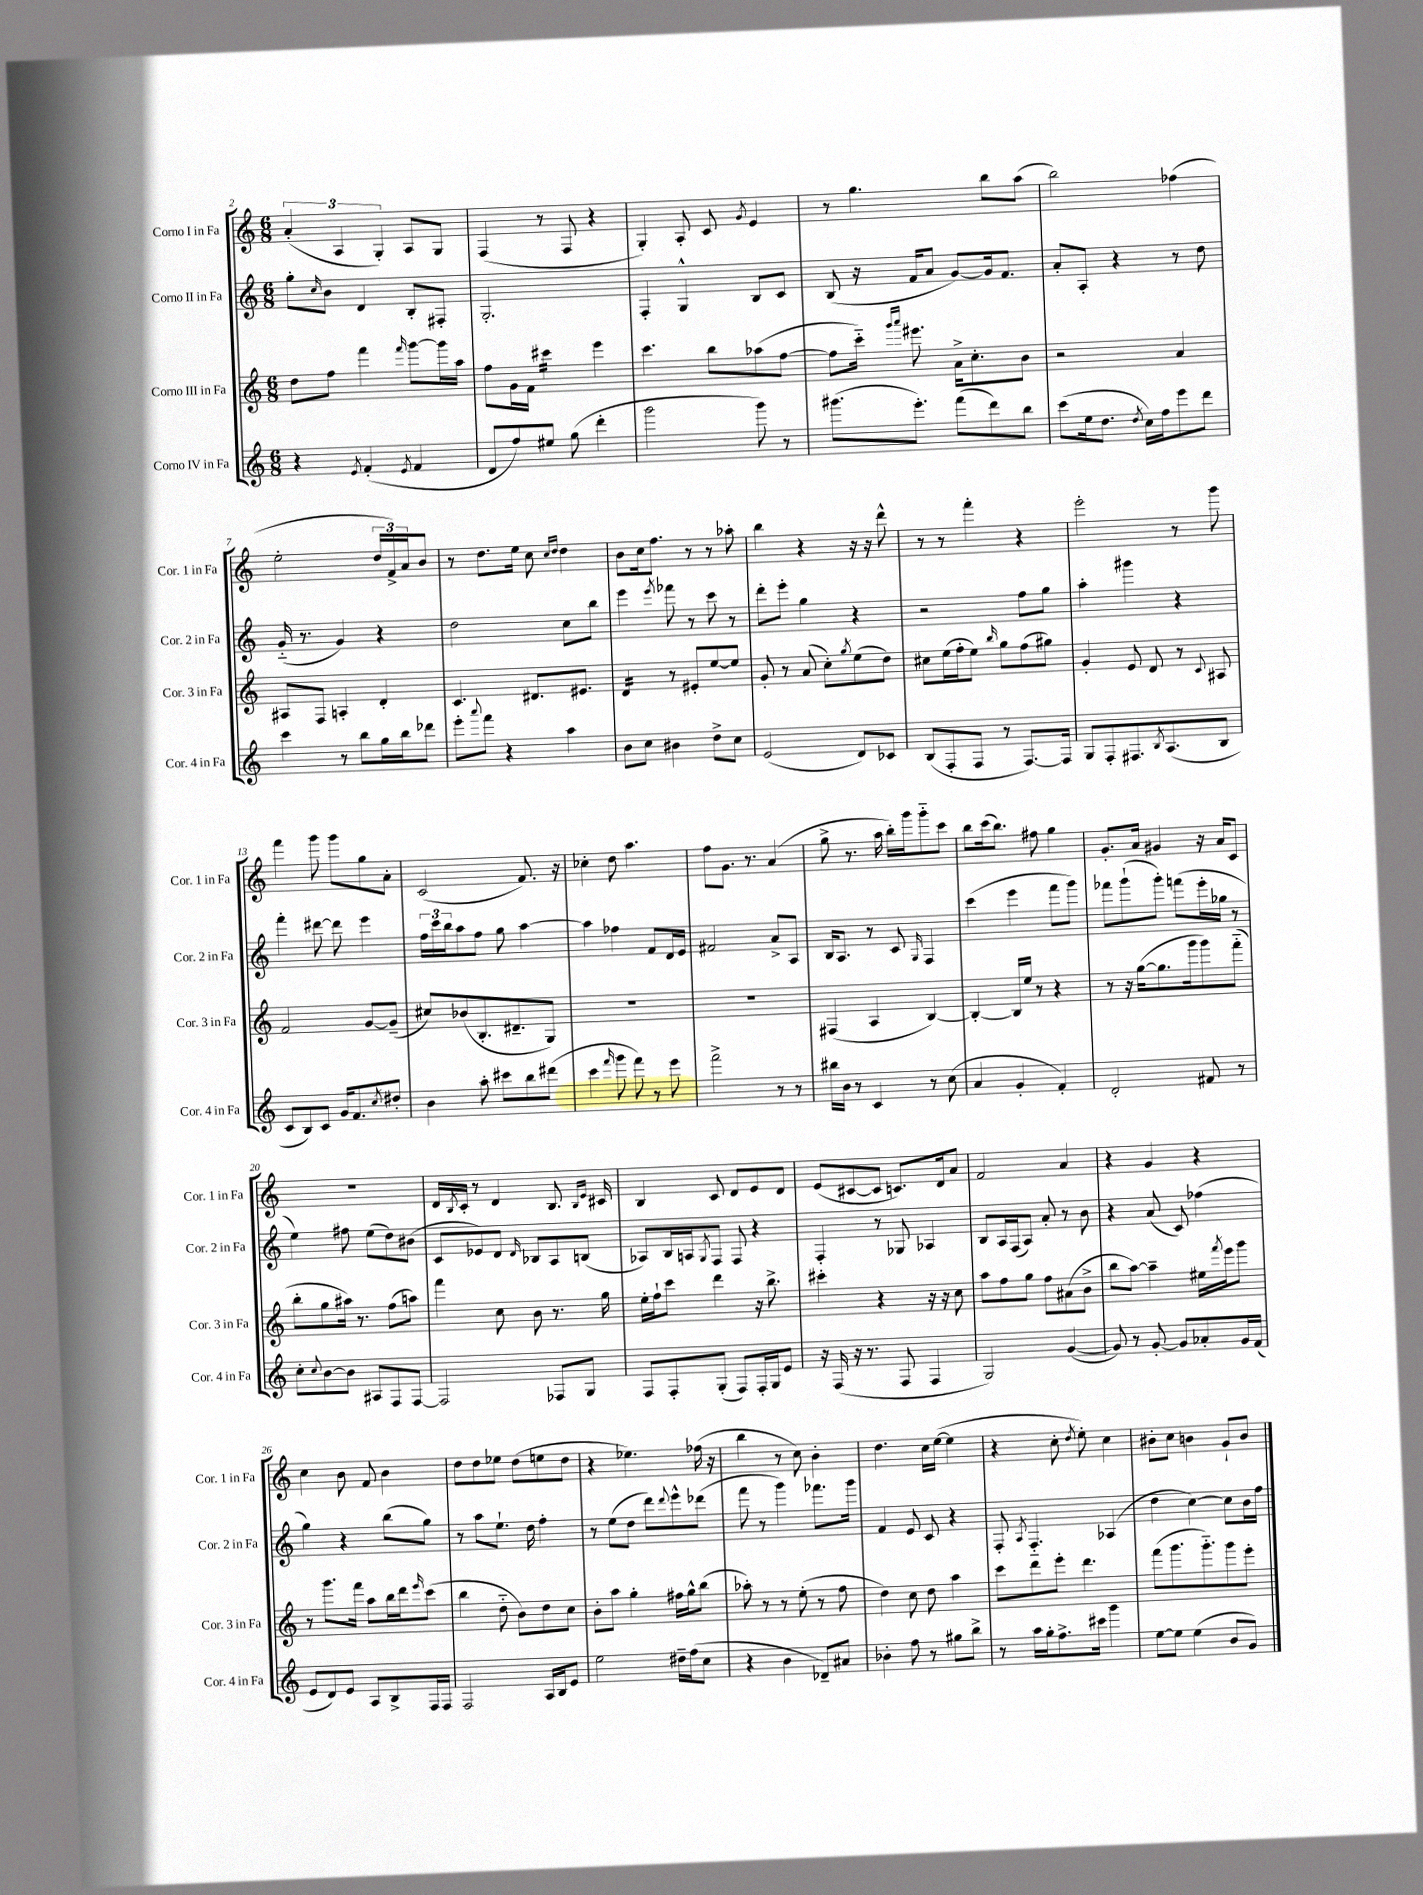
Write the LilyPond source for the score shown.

<<
\new StaffGroup <<
\new Staff = "s0" \with { instrumentName = "Corno I in Fa" shortInstrumentName = "Cor. 1 in Fa" } {
    \clef treble \key c \major \numericTimeSignature \time 6/8
    \tuplet 3/2 { a'4-.( a4 g4-.) } a8 g8 |
    f4( r8 f8 r4 |
    g4-.) a8-. c'8 \acciaccatura { g'8 } e'4 |
    r8 g''4. b''8 a''8( |
    b''2) fes''4( |
    e''2-. \tuplet 3/2 { d''16 f'16->) a'16 } b'8 |
    r8 d''8. e''16 c''8 \grace { c''16 d''16 } d''4 |
    b'8 c''16 f''8. r8 r8 aes''8-. |
    b''4 r4 r16 r16 d'''8-^ |
    r8 r8 f'''4-. r4 |
    e'''2-. r8 g'''8 |
    f'''4 g'''8 g'''8 g''8 a'8-. |
    c'2( f'8.) r16 |
    ces''4-. d''8 a''4. |
    f''8 g'8. r8. a'4( |
    g''8-> r8. a''16 b''16-.) g'''16 g'''8-_ c'''8 |
    b''8 c'''16( b''8.) fis''8 g''4 |
    g'8.-. a'16 gis'4 r16 a'16 c'8 |
    R2. |
    d'16 \acciaccatura { b8 } c'16-. r8 d'4 b8. \grace { b16 e'16 } cis'16 |
    b4 c'8 d'8 e'8 d'8 |
    e'8( cis'8~ cis'8 c'8.) d'16 a'8 |
    f'2 a'4 |
    r4 g'4 r4 |
    c''4 b'8 f'8 b'4 |
    d''8 d''8 ees''8 d''8( e''8 d''8 |
    r4 ees''4.) fes''16( r16 |
    b''4 r8 c''8) b'4-. |
    d''4. c''16 e''16~( e''4 |
    r4 c''8-. \acciaccatura { d''8 } e''8-.) c''4 |
    bis'8-. c''8 b'4 g'8-! b'8 \bar "|." |
}
\new Staff = "s1" \with { instrumentName = "Corno II in Fa" shortInstrumentName = "Cor. 2 in Fa" } {
    \clef treble \key c \major \numericTimeSignature \time 6/8
    g''8-. \grace { c''16 } b'8 d'4 b8-. fis8-. |
    g2.-. |
    f4-. g4-^ b8 c'8 |
    b8( r16 f'16 a'8 g'8~) g'16 f'8. |
    a'8-. a8-. r4 r8 d''8 |
    g'16-_( r8. g'4) r4 |
    d''2 c''8 b''8 |
    e'''4 \acciaccatura { e'''8 } fes'''8 r8 c'''8 r8 |
    d'''8-. e'''8-. g''4 r4 |
    r2 f''8 g''8 |
    a''4-. gis'''4 r4 |
    f'''4-. dis'''8~ dis'''8 e'''4 |
    \tuplet 3/2 { f''16 c'''16 b''16 } a''8 f''8 g''8 a''4~ |
    a''4 fes''4 f'8 d'16 e'16 |
    fis'2 a'8-> a8 |
    b16 a8. r8 c'8 \grace { g16 } f4 |
    c'''4( e'''4 f'''8 g'''8) |
    fes'''8 g'''8-!( g'''8-.) f'''8( e'''16-. ges''16 r8 |
    e''4) fis''8 e''8( d''8) bis'8( |
    c'8 ees'8) d'8 \grace { d'16 } bes8 a8 b8( |
    aes8) b16 a16 \acciaccatura { g8 } f8 f8 r4 |
    f4-. r8 ges8 aes4 |
    b8 a16 f16( a8) a'8-. r8 b'8 |
    r4 a'8( c'8) fes''4( |
    g''4) r4 b''8( g''8) |
    r8 a''8 e''8.-! d''16 f''4-. |
    r8 e''8( d''8 d'''8) \appoggiatura { d'''8 } e'''8-^ des'''8( |
    f'''8 r8 g'''4) fes'''8. g'''16 |
    f'4 e'8 c'8 r4 |
    f8-. \acciaccatura { a8 } f4.-_ aes4( |
    d''4 c''4~) c''8 b'16 f''16 \bar "|." |
}
\new Staff = "s2" \with { instrumentName = "Corno III in Fa" shortInstrumentName = "Cor. 3 in Fa" } {
    \clef treble \key c \major \numericTimeSignature \time 6/8
    d''8 f''8 f'''4 \grace { f'''16 } g'''8~ g'''16 a''16 |
    f''8 g'16 f'16 cis'''4:16 e'''4 |
    c'''4. b''8 aes''8( f''8~ |
    f''8 c'''16-_) \grace { g'''16 a'''16 } eis'''8. a'16-> c''8.-. b'8 |
    r2 a'4 |
    ais8 f8 a4-. d'4-. |
    c'4. dis'8. eis'8. |
    d'4:16 r8 eis'8-. e''8~ e''8 |
    g'8-. r8 a'8( c''8-.) \acciaccatura { g''8 } e''8( d''8) |
    cis''8 e''16( f''16-. e''8) \grace { b''16 } g''8 f''8( gis''8) |
    g'4-. e'8 d'8 r8 \appoggiatura { c'8 } ais8 |
    f'2 g'8~ g'8--( |
    cis''8) bes'8( b8.-. dis'8.-- g8) |
    R2. |
    R2. |
    fis4( a4 b4~) |
    b4~-. b16 e''16 r8 r4 |
    r8 r16 g''16~( g''8. g'''16 g'''8) f'''8-_( |
    b''8-. g''8 ais''16) r8. f''8( a''8) |
    f'''4 c''8 b'8 r8. g''16 |
    e''16-. f''16-! c'''8 d'''4 r16 b''8.-> |
    cis'''4-. r4 r16 r16 c''8 |
    a''8 f''8 g''8 f''8 ais'8( b'8-> |
    b''8 a''8~) a''4-- eis''16 \acciaccatura { f'''8 } e'''16 g'''8 |
    r8 g'''8. f'''16 a''8 b''16 d'''16 \grace { e'''16 } c'''8( |
    b''4 d''8-_ b'8) d''8 c''8 |
    b'8-. a''8 g''4-. fis''16 g''16-^ b''8( |
    aes''8-.) r8 r8 e''8-.( r8 f''8 |
    d''4) c''8 d''8 a''4 |
    c'''8 d'''8 e'''8-. d'''4. |
    f'''8( g'''8. g'''8.-_) g'''8 e'''8-. \bar "|." |
}
\new Staff = "s3" \with { instrumentName = "Corno IV in Fa" shortInstrumentName = "Cor. 4 in Fa" } {
    \clef treble \key c \major \numericTimeSignature \time 6/8
    r4 \acciaccatura { e'8 } f'4-.( \acciaccatura { e'8 } f'4 |
    d'8 f''8) eis''8 g''8( d'''4-. |
    g'''2 g'''8) r8 |
    gis'''8.( e'''8.-.) f'''8( d'''8) b''8 |
    c'''8( e''16 d''8. \acciaccatura { d''8 } c''16) f''16 e'''8 d'''8 |
    c'''4 r8 b''8 g''16 b''16 des'''8 |
    e'''8-. \appoggiatura { a'''8 } f'''8 r4 a''4 |
    b'8 c''8 bis'4 d''8-> c''8 |
    e'2( d'8) ces'8 |
    b8( f8-. f8 r8 f8.~) f16 |
    g8 f8-. fis8. \acciaccatura { b8 } a8.( b8 |
    c'8 b8) c'8 g'16 f'8. \acciaccatura { c''8 } dis''8-. |
    b'4 a''8-. cis'''8 b''8 dis'''8( |
    c'''4 \grace { f'''16 } g'''8 f'''8) r8 e'''8 |
    f'''2-> r8 r8 |
    bis''16 b'16 r8 c'4 r8 c''8( |
    a'4 g'4-. f'4-.) |
    d'2-. fis'8 r8 |
    c''8-. \appoggiatura { c''8 } b'8~ b'8 ais8 f8 f8~ |
    f2 fes8 g8 |
    f8 f8-. g8-.( f8) f16-. g16 e'8 |
    r16 f16( r16 r8. f8 f4 |
    g2) g'4~( |
    g'8) r8 g'8~-. g'8 aes'8-. g'16 f'16( |
    e'8 d'8) e'8 a8 b8-> f16 f16 |
    f2 a16 b16 e'8 |
    e''2 dis''16-- f''16( c''8 |
    r4 b'4 des'8--) ais'8 |
    bes'4-. f''8 r8 gis''8 b''8-> |
    r8 a''16 g''16-. f''8.-> cis'''16 g'''4 |
    e''8~ e''8 e''4( b'8 g'8) \bar "|." |
}
>>
>>
\layout { \context { \Score currentBarNumber = #2 } }
